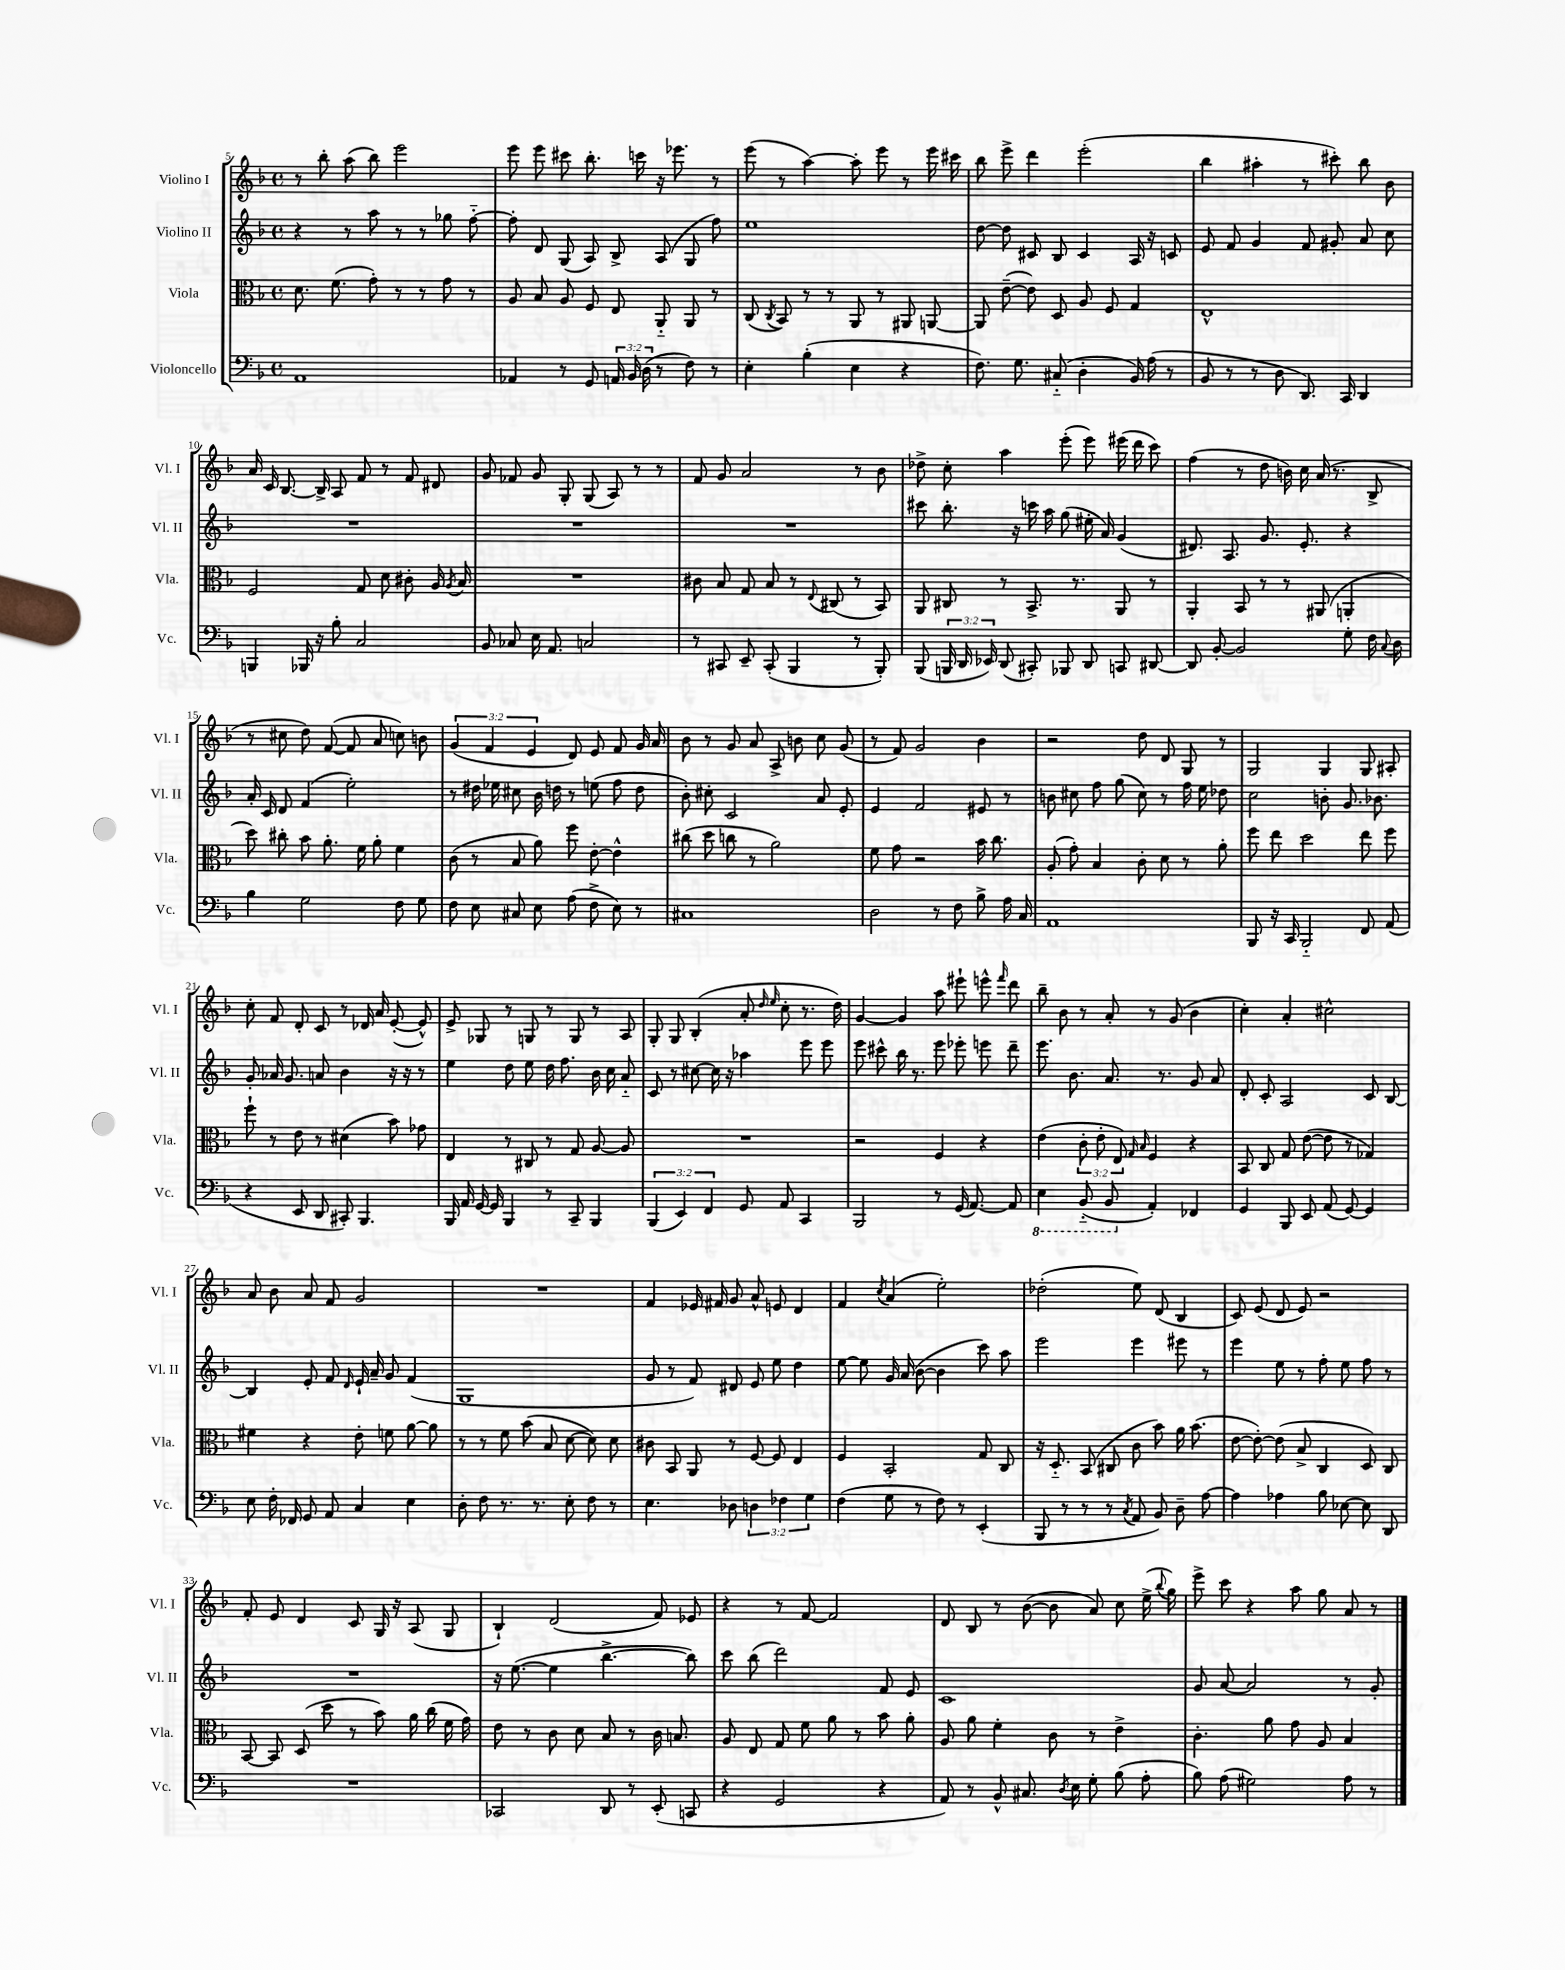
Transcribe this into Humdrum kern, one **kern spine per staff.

**kern	**kern	**kern	**kern
*staff4	*staff3	*staff2	*staff1
*clefF4	*clefC3	*clefG2	*clefG2
*k[b-]	*k[b-]	*k[b-]	*k[b-]
*M4/4	*M4/4	*M4/4	*M4/4
*met(c)	*met(c)	*met(c)	*met(c)
1AA	8.d	4r	8r
.	.	.	8bb-'
.	(8.f	.	.
.	.	8r	(8aa
.	8g')	8aa	8bb-)
.	8r	8r	2eee
.	8r	8r	.
.	8g	8gg-	.
.	8r	[8ff'~	.
=	=	=	=
4AA-	8A	8ff']	8eee
.	8B-	8d	8eee
8r	8A	(8G	8ccc#
8GG	8F	8A)	8.bb-'
24AA	8E	8B-^	.
24BB-	.	.	.
.	.	.	16ccc
(24D	.	.	.
8r	8AA'~	(8A	16r
.	.	.	8.eee-
8F)	8AA	8G	.
8r	8r	8ff)	8r
=	=	=	=
4E'	(8C	1ee	(8eee
.	8qC	.	.
.	8BB-)	.	8r
(4B-'	8r	.	[4aa)
.	8r	.	.
4E	8AA	.	8aa']
.	8r	.	8eee
4r	8AA#	.	8r
.	[8AA	.	16eee
.	.	.	16ccc#
=	=	=	=
8.F)	8AA]	[8dd	8bb-
.	([8e~	8dd]	8eee^
8.G	.	.	.
.	8e])	8c#	4ddd
(8C#'~	8D	8B-	.
4D'	8A	4c#	(2eee'
.	8F	.	.
16BB-)	4G	16A	.
(16A	.	16r	.
8r	.	8c	.
=	=	=	=
8BB-	1E^^	8e	4bb-
8r	.	8f	.
8r	.	4g	4aa#'
8D	.	.	.
8.DD)	.	8f	8r
.	.	8g#'	8ccc#')
16CC	.	.	.
4DD	.	8a	8bb-
.	.	8cc	8b-
=	=	=	=
4BBB	2F	1r	16a
.	.	.	16c
.	.	.	[8.B-
16BBB-	.	.	.
16r	.	.	16B-^]
8B-'	.	.	8A
2C	8G	.	8f
.	8d	.	8r
.	8c#'	.	8f
.	16A	.	8d#
.	8qA	.	.
.	16B-	.	.
=	=	=	=
8BB-	1r	1r	8g
8C-	.	.	8f-
16E	.	.	8g
8.AA	.	.	.
.	.	.	8G'
2C	.	.	(8G
.	.	.	8A)
.	.	.	8r
.	.	.	8r
=	=	=	=
8r	8c#	1r	8f
8CC#	8B-	.	8g
8EE~	8G	.	2a
(8CC#'	8B-	.	.
4BBB-	8r	.	.
.	8qqE	.	.
.	(8C#	.	.
8r	8r	.	8r
8BBB-')	8BB-)	.	8b-
=	=	=	=
(8BBB-	8AA	8ccc#	8dd-^
24BBB	8C#	8.bb-'	8cc'
24DD	.	.	.
24EE-)	.	.	.
(8DD	8r	.	4aa
.	.	16r	.
8CC#')	8.BB-^	16ccc	.
.	.	16aa	.
8BBB-	.	(8gg	(8eee'
.	8.r	.	.
8DD	.	16ee#'	8eee)
.	.	16a)	.
8CC	8AA	(4g	(16eee#
.	.	.	16ddd
[8DD#	8r	.	8ccc)
=	=	=	=
8DD#]	4AA'	8.d#)	(4ff
[8BB-'	.	.	.
.	.	8.A	.
2BB-]	8BB-	.	8r
.	8r	8.g	8dd
.	8r	.	16b)
.	.	8.e'	16cc
.	(8AA#	.	(16a
.	.	.	8.r
8G'	4AA'	4r	.
16F	.	.	8B-^
8qqC	.	.	.
16D	.	.	.
=	=	=	=
4B-	8dd)	16a'	8r
.	.	16c	.
.	8cc#'	8d	8cc#
2G	8b-	(4f	8dd)
.	8.a'	.	([8f
.	.	2ee')	8f]
.	16f	.	.
.	8a'	.	8a
8F	4f	.	8cc)
8G	.	.	8b
=	=	=	=
8F	(8c	8r	(6g
8E	8r	16dd#	.
.	.	.	6f
.	.	16ee-	.
8C#	8B-	8cc#	.
.	.	.	6e
8E	8a)	16b-	.
.	.	16dd	.
(8A	8ff	8r	8d)
8F^	[8e'	(8ee	8e
8E)	4e^^]	8ff	8f
8r	.	8dd	16g
.	.	.	16a
=	=	=	=
1C#	(8cc#	8b-')	8b-
.	8dd	8cc#'	8r
.	8cc	2c	8g
.	8r	.	8a
.	2a)	.	8A^
.	.	.	8b
.	.	8a	8cc
.	.	8e'	(8g
=	=	=	=
2D	8f	4e	8r
.	8g	.	8f)
.	2r	2f	2g
8r	.	.	.
8F	.	.	.
8B-^	16b-	8e#	4b-
.	8.cc	.	.
16A	.	8r	.
16C	.	.	.
=	=	=	=
1AA	(8A'	8b	2r
.	8g')	8cc#	.
.	4B-	8ff	.
.	.	(8gg	.
.	8c'	8cc#)	8dd
.	8d	8r	8d
.	8r	16ff	8G
.	.	16ee	.
.	8a'	8dd-	8r
=	=	=	=
8BBB-	8ff	2cc	2G
16r	8ee	.	.
16CC	.	.	.
2BBB-'~	2dd	.	.
.	.	8b'	4G
.	.	8.g	.
8FF	8ee	.	8G
.	.	8.b-	.
(8AA	8ff	.	8A#'
=	=	=	=
4r	8ff`	8g'	8cc'
.	8r	16a-	8f
.	.	8.g	.
8EE	8e	.	8d'
8DD	8r	8a	8c
8CC#')	(4d#	4b-	8r
4.BBB-	.	.	16d-
.	.	.	16a
.	8b-)	16r	([8e'
.	.	16r	.
.	8g-	8r	8e^^])
=	=	=	=
16BBB-	4E	4ee	8e^
16AA	.	.	.
[16GG	.	.	8G-
16GG]	.	.	.
4BBB-	8r	8dd	8r
.	8C#	8ee	8G
8r	8r	16dd	8r
.	.	8.ff	.
8CC~	8G	.	8G
4BBB-	[8A	16b-	8r
.	.	16cc	.
.	8A]	8a'~	8A
=	=	=	=
(6BBB-	1r	8c	8G'
.	.	8r	8G
6EE)	.	.	.
.	.	[8cc#	(4B-'
6FF	.	.	.
.	.	16cc#]	.
.	.	16r	.
8GG	.	4aa-	8a'
.	.	.	16qqdd
.	.	.	16qqee
8AA	.	.	8cc'
4CC	.	8eee	8.r
.	.	8eee	.
.	.	.	16dd)
=	=	=	=
2BBB-	2r	8eee	[4g
.	.	8ccc#^^	.
.	.	16bb-	4g]
.	.	8.r	.
8r	4F	8eee	8aa
(16GG	.	8eee-'	8eee#`
[8.AA)	.	.	.
.	4r	8eee	8eee^^
.	.	.	16qqfff
8AA]	.	8ddd~	8ddd
=	=	=	=
4EE	(4e	8.eee	8bb-~
.	.	.	8b-
.	.	8.b-	.
(8BBB-'~	12c'	.	8r
.	12e'	.	.
8BBB-	.	8.a	8a'
.	12E)	.	.
.	16qqG	.	.
.	16qqB-	.	.
4AA')	4F	.	8r
.	.	8.r	.
.	.	.	(8g
4FF-	4r	8g	4b-
.	.	8a	.
=	=	=	=
4GG	8BB-	8d'	4cc')
.	8C	8c'	.
8BBB-	8G	2A	4a'
8EE	([8e	.	.
(8AA	8e]	.	2cc#^^
[8GG)	8r	.	.
4GG]	4G-)	8c	.
.	.	[8B-	.
=	=	=	=
8E	4f#	4B-]	8a
16F'	.	.	8b-
16FF-	.	.	.
8GG	4r	8e'	8a
8AA	.	8f	8f
.	.	16qqd	.
4C	8e'	16e`	2g
.	.	16a~	.
.	8f	8g	.
4E	[8a	(4f	.
.	8a]	.	.
=	=	=	=
8D'	8r	1G	1r
8F	8r	.	.
8.r	8f	.	.
.	(8b-	.	.
8.r	.	.	.
.	8B-	.	.
8E'	[8d	.	.
8F	8d])	.	.
8r	8d	.	.
=	=	=	=
4.E	8c#	8g	4f
.	8BB-	8r	.
.	8AA	8f)	16e-
.	.	.	16f#
8D-	8r	8d#	8g
6D	[8F	8e	8a^^
.	8F]	8ee	8e
6F-	.	.	.
.	4E	4dd	4d
6G	.	.	.
=	=	=	=
(4F	4F	[8ee	4f
.	.	8ee]	.
.	.	.	8qcc
8G	2BB-'	16g	(4a
.	.	(16a	.
8r	.	[8b-	.
8F)	.	4b-]	2ee')
8r	.	.	.
(4EE'	8G	8ccc)	.
.	8C	8aa	.
=	=	=	=
8BBB-	16r	2eee	(2dd-'
.	8.D'~	.	.
8r	.	.	.
8r	(8BB-	.	.
8r	8C#	.	.
8qC	.	.	.
8AA	8c	4eee	8ee)
8BB-)	8b-)	.	(8d
8D~	16a	8eee#	4B-
.	(8.b-	.	.
[8A	.	8r	.
=	=	=	=
4A]	[8e	4eee	8c)
.	8e'_)	.	(8e
4A-	(8e]	8ee	8d
.	8B-^	8r	8e)
8B-	4C	8ff'	2r
[8E-	.	8ee	.
8E-]	8D)	8ff	.
8DD	8C	8r	.
=	=	=	=
1r	[8BB-	1r	8f'
.	8BB-]	.	8e
.	(8D	.	4d
.	8dd	.	.
.	8r	.	8c
.	8b-)	.	16G
.	.	.	16r
.	16a	.	(8A
.	(16cc	.	.
.	16f	.	8G
.	16g)	.	.
=	=	=	=
2CC-	8e	16r	4B-`)
.	.	([8.ee	.
.	8r	.	.
.	8c	4ee]	(2d
.	8d	.	.
8DD	8B-	[4.bb-^	.
8r	8r	.	.
(8EE'	16c	.	8f)
.	8.B	.	.
8CC	.	8bb-])	8e-
=	=	=	=
4r	8A	8ccc	4r
.	8E	(8bb-	.
2GG	8G	2ddd)	8r
.	8f	.	[8f
.	8a	.	2f]
.	8r	.	.
4r	8b-	8f	.
.	8a'	8e	.
=	=	=	=
8AA)	8A	1c	8d
8r	8a	.	8B-
8BB-^^	4f'	.	8r
8.C#	.	.	([8b-
.	8c	.	8b-]
8qD	.	.	.
16E	.	.	.
8G'	8r	.	8a)
(8B-	4e^	.	8cc
8A'	.	.	(16ee^
.	.	.	8qqbb-
.	.	.	16gg)
=	=	=	=
8B-)	4.c'	8g	8eee^
(8A	.	[8a	8ccc
2G#)	.	2a]	4r
.	8a	.	.
.	8g	.	8aa
.	8A	.	8gg
8A	4B-	8r	8a
8r	.	8g'	8r
==	==	==	==
*-	*-	*-	*-
